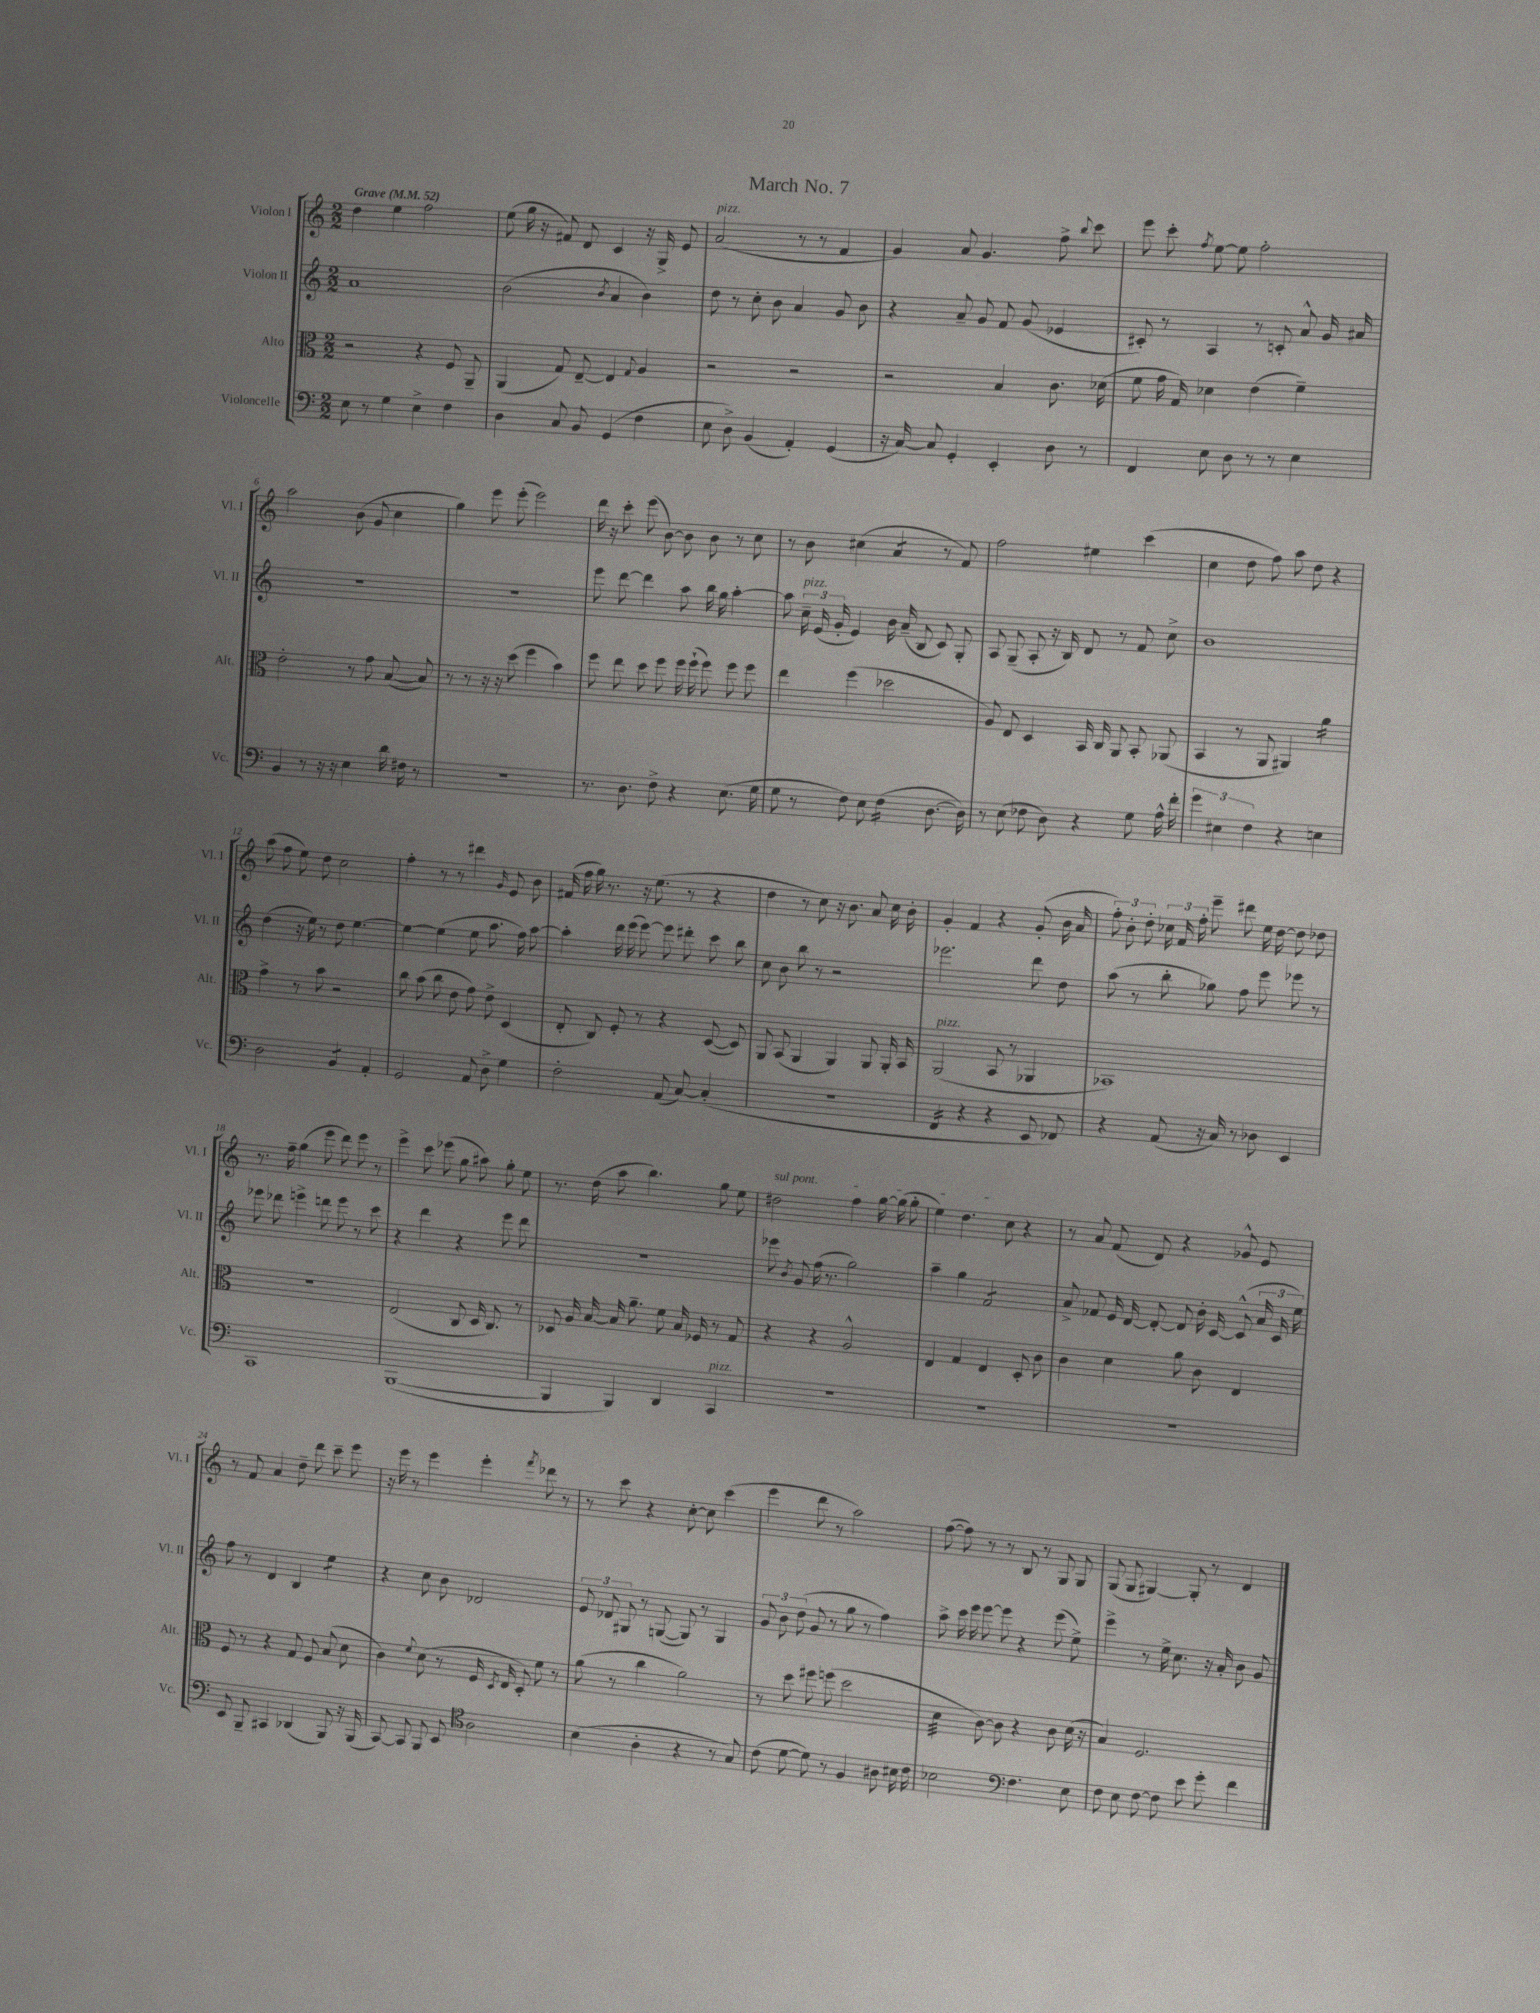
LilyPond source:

\header { title = "March No. 7" }
<<
\new StaffGroup <<
\new Staff = "s0" \with { instrumentName = "Violon I" shortInstrumentName = "Vl. I" } {
    \clef treble \key c \major \numericTimeSignature \time 2/2 \tempo "Grave" 4 = 52
    \autoBeamOff d''4 e''4 f''2 |
    e''8( g''16 r16 fis'8) d'8 c'4 r16 g16-> e'8 |
    a'2^\markup { \italic "pizz." }( r8 r8 f'4 |
    g'4) a'8 g'4. f''8-> \appoggiatura { b''8 } c'''8 |
    e'''8 c'''8-. \acciaccatura { f''8 } e''8~ e''8 f''2-. |
    a''2 b'8( g'8 c''4 |
    g''4) e'''8 e'''8-.( e'''2) |
    d'''16 r16 c'''8-. e'''8( b'8~) b'8 b'8 r8 c''8 |
    r8 b'8 cis''4( a'4:8 r8 f'8) |
    f''2 eis''4 c'''4( |
    c''4 d''8 f''8) a''8 d''8 r4 |
    a''8( f''8 e''8) d''8 c''2 |
    f''4-. r8 r8 dis'''4 \grace { g'16 } e'8 b'8 |
    fis'16( f''16 g''16) r8. r16 e''8.( r8 r4 |
    d''4 r8 c''8) r16 b'8. a'8 c''16 b'16-. |
    g'4-. f'4 r4 g'8-.( b'16 a'16 |
    \tuplet 3/2 { f''8-.) b'8-. d''8-. } \tuplet 3/2 { ces''16 f'16 f''16-. } e'''8-- dis'''8 e''16 d''16~ d''8 des''8 |
    r8. f''16-- g''4( e'''8 d'''8) e'''8 r8 |
    e'''4-> c'''8 ees'''8( g''8 ais''8) g''8-. e''8 |
    r8. d''16( a''8 b''4.) g''8 e''8 |
    \once \override TextSpanner.bound-details.left.text = \markup { \italic "sul pont." } dis''2\startTextSpan f''4 g''16~ g''16( g''8-. |
    e''4) d''4. c''8\stopTextSpan r4 |
    r8 a'8 f'8( d'8) r4 ges'8-^ e'8 |
    r8 f'8 a'4 d''8-- d'''8 c'''8-- e'''8 |
    r16 e'''16 r8 e'''4 e'''4-. \acciaccatura { f'''8 } des'''8 r8 |
    r8 c'''8 r4 c''8~-. c''8 c'''4( |
    e'''4 d'''8 r8 a''2) |
    f''8~( f''8) r8 r8 b8 r8 g8 g8 |
    g8( g8 gis4~) gis8-. r8 d'4 \bar "|." |
}
\new Staff = "s1" \with { instrumentName = "Violon II" shortInstrumentName = "Vl. II" } {
    \clef treble \key c \major \numericTimeSignature \time 2/2
    \autoBeamOff a'1 |
    b'2( \acciaccatura { b'8 } a'4 b'4) |
    d''8 r8 c''8-. b'8 a'4 g'8 b'8 |
    r4 a'8-- g'8 f'8 g'8( ees'4 |
    cis'8-.) r8 a4 r8 c'8-. a'8-^ g'16 ais'16 |
    R1 |
    R1 |
    e'''8 d'''8~ d'''4 a''8 b''16 g''16 a''4~-. |
    a''8 \tuplet 3/2 { c''16--^\markup { \italic "pizz." } e'16( g'16-. } e'4) b'16 a'16--( b8 c'8) g8-. |
    a8 g8--( a8-. r16 b16) d'8 r8 f'8 c''8-> |
    b'1 |
    d''4( r16 e''16) r8 d''8 e''4.~ |
    e''4~ e''4( e''8 a''8. f''16) a''8~ |
    a''4-. d'''16 e'''16( e'''8~) e'''8 dis'''8-. c'''8 b''8 |
    c''8 b'8 b''8 r8 r2 |
    ees'''2. d'''8 d''8 |
    a''8( r8 b''8-. ges''8) f''8 e'''8 ees'''8 r8 |
    ees'''8 des'''8 e'''4-> d'''8 e'''8 r8 c'''8 |
    r4 d'''4 r4 e'''8 d'''8 |
    r1 |
    ees'''8 \acciaccatura { b'8 } g'8 f''16( r8. g''2) |
    a''4-- g''4 f'2:8 |
    a'8-> fes'8 e'16 d'16~ d'8~-. d'8 b'16-. c'16~ c'8-^( \tuplet 3/2 { a'16 c'16 e''16) } |
    f''8 r8 d'4 b4 e''4:8 |
    r4 c''8 b'8 des'2 |
    \tuplet 3/2 { e'8 des'8 gis8 } r8 g8~( g8) r8 g4 |
    \tuplet 3/2 { g'8 b'8 d''8( } g'8 r8 g''8 r8 f''4) |
    a''8-> c'''16 e'''16 e'''8~ e'''8 r4 e'''8( e''8->) |
    e'''4-> r8 e''16-> c''8. r16 a'16-. b'8 g'8 \bar "|." |
}
\new Staff = "s2" \with { instrumentName = "Alto" shortInstrumentName = "Alt." } {
    \clef alto \key c \major \numericTimeSignature \time 2/2
    \autoBeamOff r2 r4 f8 a,8-- |
    a,4( g8) e8~-- e4 \appoggiatura { g8 } a4 |
    r2 r2 |
    r2 b4 c'8. des'16( |
    f'8 g'16 g16) des'4 e'4( f'4--) |
    e'2-. r8 g'8 b8~( b8) |
    r8 r8 r16 r16 d''8( f''4 b'4) |
    f''8 e''8 d''8 f''8 f''16 f''16-!( f''8) f''8 f''8 |
    e''4 f''4( des''2 |
    a8) e8 d4 b,16 c16 a,8 b,8-. aes,8( |
    b,4 r8 a,8 ais,4) a'4:16 |
    g'4-> r8 b'8 r2 |
    c''8 b'8( c''8 e'8 g'8) e'8-> d4( |
    e8-. c8) f8-. r8 r4 d8~( d8) |
    a,8 b,8( a,4 a,4) a,8 a,16-. b,16 |
    a,2^\markup { \italic "pizz." }( b,8 r8 aes,4 |
    bes,1) |
    R1 |
    e2( c8 d16 c8.) r8 |
    des8 a16 b16~ b16 a'8.-- f'8 b16 fes16 r8 g8 |
    r4 r4 a2-^ |
    e4 g4 e4 d8-. c'8 |
    c'4 d'4 a'8 c'8 e4 |
    f8 r8 r4 g8 f8 b8( d'8 |
    c'4) \appoggiatura { f'8 } d'8( r8 f16 \acciaccatura { d8 } e16 d8-.) f'8 r8 |
    a'8( r8 c''4 a'2) |
    r8 d''8 fis''8 f''8( d''2 |
    d'4:32 c'8~) c'8 r4 c'8 d'16( r16 |
    b4) f2. \bar "|." |
}
\new Staff = "s3" \with { instrumentName = "Violoncelle" shortInstrumentName = "Vc." } {
    \clef bass \key c \major \numericTimeSignature \time 2/2
    \autoBeamOff e8 r8 g4 e4-> f4 |
    d4 c8 b,8 g,4( f4 |
    e8 d8->) b,4( a,4-.) g,4( |
    r16 c16~) c8 g,4-. e,4-. d8 r8 |
    f,4 e8 d8 r8 r8 e4 |
    b,4 r8 r16 r16 e4 d'16 fis16 r8 |
    r1 |
    r8. d8. f8-> r4 e8.( g16 |
    g8 r8 f8) e8 f4:16( d8.~ d16) |
    r8 e8( fes8 d8) r4 g8 a16-^ f'16-. |
    \tuplet 3/2 { g'4 eis4 f4 } r4 e4 |
    d2 b,4:8 a,4-. |
    g,2 a,8 d8-> g4 |
    f2-. a,8( c8~) c4-.( |
    R1 |
    f,4:16 r4 r4 e,8 fes,8) |
    r4 a,8( r16 c16) r8 des8 e,4 |
    c,1 |
    b,,1~( |
    b,,4 b,,4) d,4 c,4^\markup { \italic "pizz." } |
    R1 |
    R1 |
    R1 |
    e,8 b,,8-- cis,4 des,4( b,,8) r16 b,,16( |
    c,8~) c,8 b,,8 e,8 \clef tenor a2 |
    b4( a4-. r4 r8 g8) |
    c'8( d'8~ d'8) r8 f4 ais8 bis16 c'16 |
    bes2 \clef bass f4. e8 |
    f8 e8 f8~ f8 e'8 g'8-. f'4 \bar "|." |
}
>>
>>
